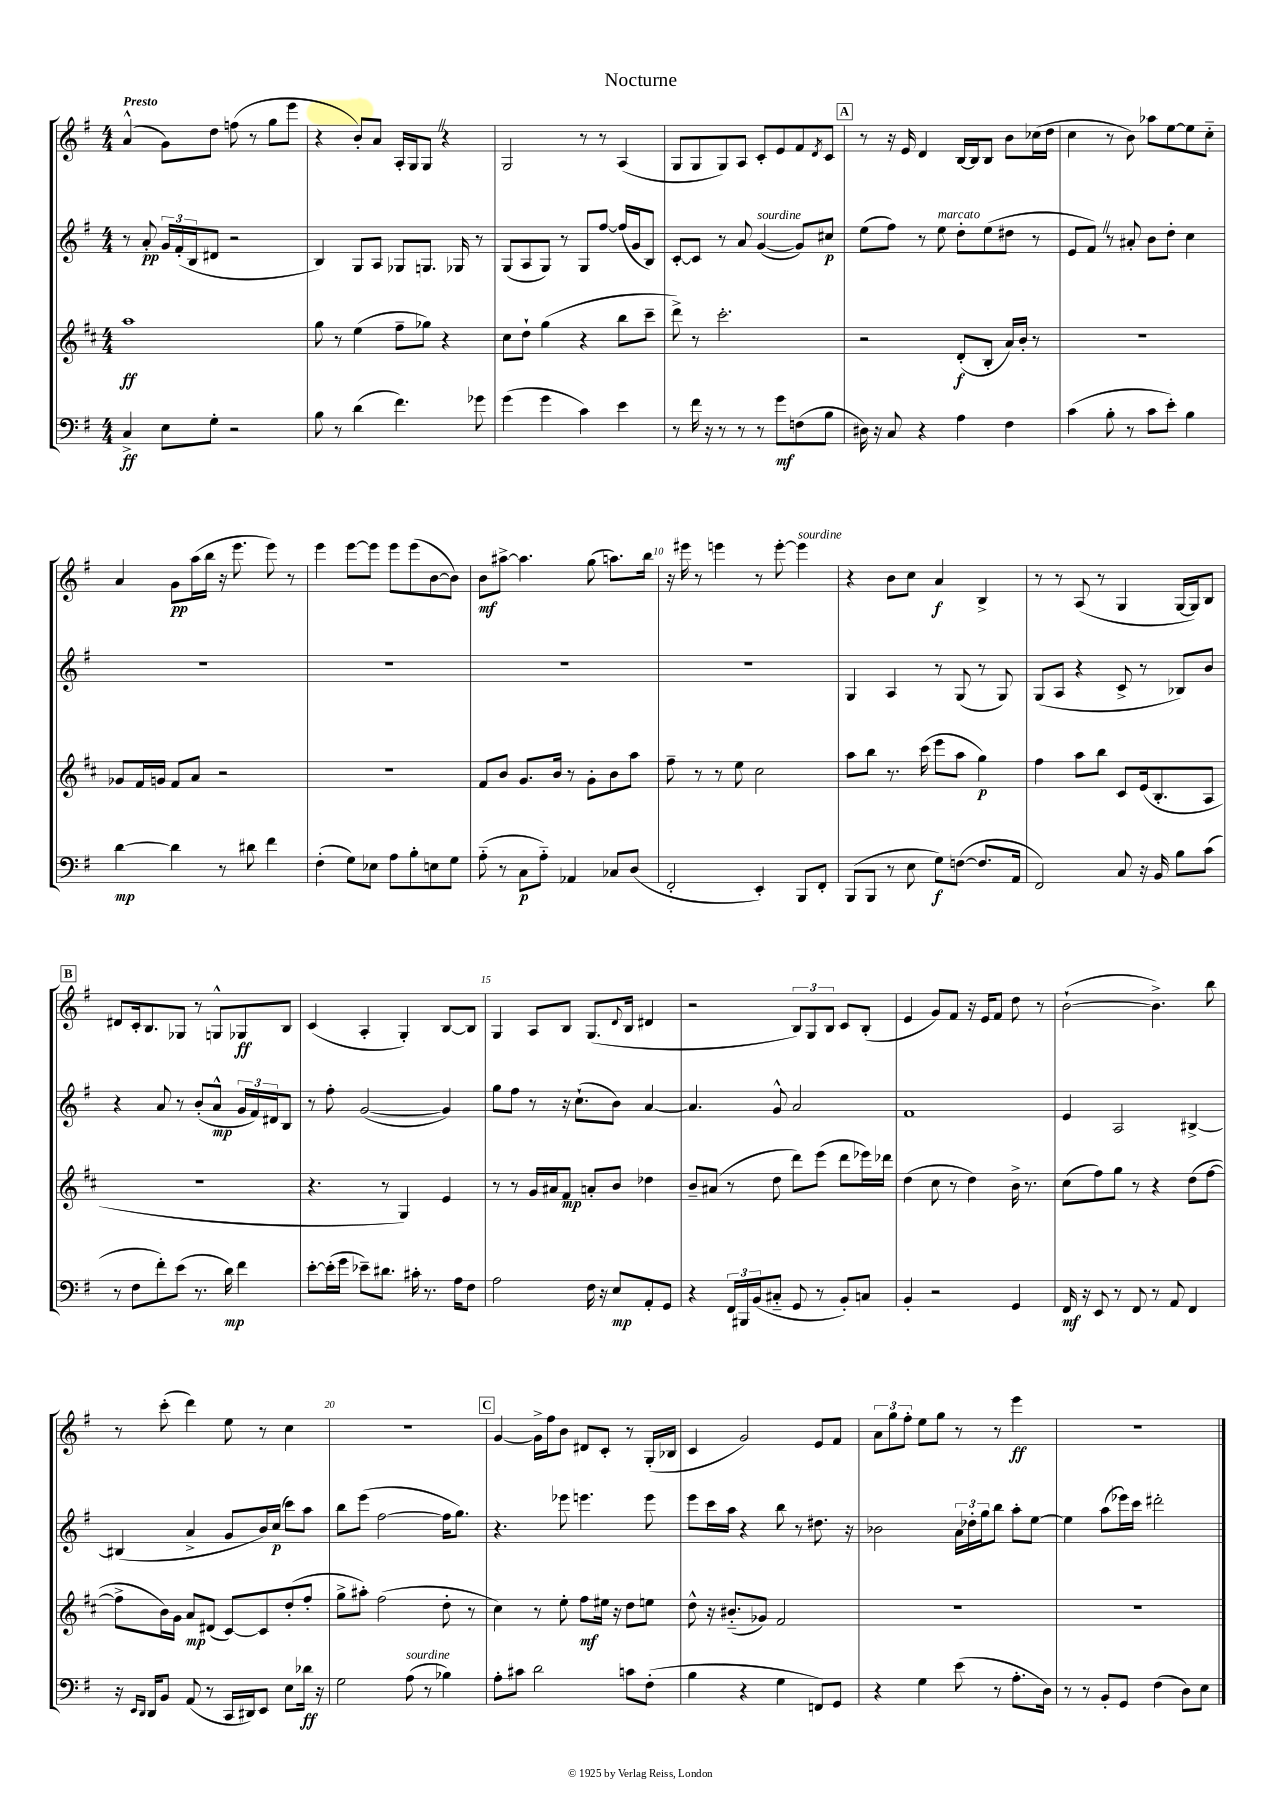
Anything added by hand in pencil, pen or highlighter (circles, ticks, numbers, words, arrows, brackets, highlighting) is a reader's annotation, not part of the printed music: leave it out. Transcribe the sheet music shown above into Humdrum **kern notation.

**kern	**kern	**kern	**kern
*staff4	*staff3	*staff2	*staff1
*clefF4	*clefG2	*clefG2	*clefG2
*k[f#]	*k[f#c#]	*k[f#]	*k[f#]
*M4/4	*M4/4	*M4/4	*M4/4
4C^	1aa	8r	(4a^^
.	.	8a'	.
8E	.	24g	8g)
.	.	(24f#'	.
.	.	24B	.
8G'	.	8d#	8dd
2r	.	2r	(8ff
.	.	.	8r
.	.	.	8gg
.	.	.	8eee
=	=	=	=
8B	8gg	4B)	4r
8r	8r	.	.
(4d	(4ee	8G	8b')
.	.	8A	8a
4.f#)	8ff#~	8G-	16A'
.	.	.	16G
.	8gg-)	8.G	8G
.	4r	.	4r
.	.	16G-	.
8g-	.	8r	.
=	=	=	=
(4g	8cc#	(8G	2G
.	8dd`	8A	.
4g	(4gg	8G)	.
.	.	8r	.
4c)	4r	8G	8r
.	.	[8ff#	8r
4e	8bb	(16ff#]	(4A
.	.	16g	.
.	8ccc#~	8B)	.
=	=	=	=
8r	8ddd^)	[8c'	8G
16f#	8r	8c]	8G
16r	.	.	.
8r	2.ccc#'	8r	8G)
8r	.	8a	8A
8r	.	([4g	8c'
8g	.	.	8e
(8F	.	8g])	8f#
.	.	.	8qd
8B	.	8cc#	8c
=	=	=	=
16D#)	2r	(8ee	8r
16r	.	.	.
8C	.	8ff#)	16r
.	.	.	16e
4r	.	8r	4d
.	.	8ee	.
4A	(8d'	8dd'	[16B
.	.	.	16B]
.	8B'	(8ee	8B
4F#	16a)	8dd#	8b
.	16b'	.	.
.	8r	8r	(16cc-
.	.	.	16dd
=	=	=	=
(4c	1r	8e	4cc
.	.	8f#)	.
8B'	.	8r	8r
8r	.	8a#'	8b)
8c	.	8b	8aa-
8e')	.	8dd'	[8ee
4B	.	4cc	8ee]
.	.	.	8cc'~
=	=	=	=
[4d	8g-	1r	4a
.	16f#	.	.
.	16g	.	.
4d]	8f#	.	8g
.	8a	.	(16aa
.	.	.	16bb
8r	2r	.	16r
.	.	.	8.eee
8d#	.	.	.
4f#	.	.	8eee)
.	.	.	8r
=	=	=	=
(4F#'	1r	1r	4eee
8G)	.	.	[8eee
8E-	.	.	8eee]
8A	.	.	8eee
8B'	.	.	(8eee
8E	.	.	[8b
8G	.	.	8b])
=	=	=	=
(8A'~	8f#	1r	8b
8r	8b	.	[8aa#^
8C	8.g	.	4.aa#]
8A'~)	.	.	.
.	16b	.	.
4AA-	8r	.	.
.	8g'	.	(8gg
8C-	8b	.	8.aa)
(8D	8aa	.	.
.	.	.	16bb
=	=	=	=
2FF#'	8ff#~	1r	16r
.	.	.	16eee#
.	8r	.	8r
.	8r	.	4eee
.	8ee	.	.
4EE')	2cc#	.	8r
.	.	.	[8eee'
8BBB	.	.	4eee]
8FF#'	.	.	.
=	=	=	=
(8BBB	8aa	4G	4r
8BBB	8bb	.	.
8r	8.r	4A	8b
8E	.	.	8cc
.	(16ccc#	.	.
8G)	8eee	8r	4a
([8F	8aa	(8G	.
8.F]	4gg)	8r	4B^
.	.	8G)	.
16AA	.	.	.
=	=	=	=
2FF#)	4ff#	(8G	8r
.	.	8A	8r
.	8aa	4r	(8A
.	8bb	.	8r
8C	8c#	8c^	4G
16r	(16e	8r	.
16BB	8.B'	.	.
8B	.	8B-)	[16G
.	.	.	16G])
(8c	8A	8b	8B
=	=	=	=
8r	1r	4r	8d#
8F#	.	.	16c'
.	.	.	8.B
8f#')	.	8a	.
(8e	.	8r	8G-
8.r	.	(8b'	8r
.	.	8a^^	8G^^
16d)	.	.	.
4f#	.	24g	8G-
.	.	24f#)	.
.	.	24d#	.
.	.	8B	8B
=	=	=	=
[8e'	4.r	8r	(4c
(16e']	.	8ff#'	.
16g	.	.	.
8e-~)	.	([2g	4A'
8.d#	8r	.	.
.	4G)	.	4G')
16c#'	.	.	.
8.r	.	.	.
.	4e	4g])	[8B
16A	.	.	.
8F#	.	.	8B]
=	=	=	=
2A	8r	8gg	4G
.	8r	8ff#	.
.	16g	8r	8A
.	16a#	.	.
.	8f#	16r	8B
.	.	(8.cc`	.
16F#	8a'	.	(8.G
16r	.	.	.
8E	8b	8b)	.
.	.	.	8qqd
.	.	.	16B
8AA'	4dd-	[4a	4d#
8GG	.	.	.
=	=	=	=
4r	8b~	4.a]	2r
.	(8a#	.	.
24FF#	8r	.	.
24BBB#	.	.	.
(24BB	.	.	.
8C#'~	8dd	8g^^	.
8GG	8ddd)	2a	12B)
.	.	.	12G
8r	(8eee	.	.
.	.	.	12B
8BB')	8ddd	.	8c
8C	16eee-)	.	(8B'
.	16ddd-	.	.
=	=	=	=
4BB'	(4dd	1f#	4e
2r	8cc#	.	8g)
.	8r	.	8f#
.	4dd)	.	16r
.	.	.	16e
.	.	.	8f#
4GG	16b^	.	8dd
.	8.r	.	.
.	.	.	8r
=	=	=	=
16FF#	(8cc#	4e	([2b`
16r	.	.	.
8EE	8ff#)	.	.
8r	8gg	2A	.
8FF#	8r	.	.
8r	4r	.	4.b^])
8AA	.	.	.
4FF#	(8dd	[4B#^	.
.	[8ff#	.	8bb
=	=	=	=
16r	8ff#^]	(4B#]	8r
16qqEE	.	.	.
16qqDD	.	.	.
16DD	.	.	.
8BB	16b)	.	(8ccc'
.	16g	.	.
(8AA	8a	4a^	4ddd)
8r	(8d#	.	.
16CC	[8c#)	8g	8ee
16DD#)	.	.	.
8EE	8c#]	16b)	8r
.	.	(16cc	.
8E	(8dd'	8ccc)	4cc
16d-	8ff#'	8aa	.
16r	.	.	.
=	=	=	=
2G	8gg^	8bb	1r
.	8aa#')	(8eee	.
.	(2ff#	[2ff#	.
(8A	.	.	.
8r	.	.	.
4B-)	8dd'	16ff#]	.
.	.	8.gg)	.
.	8r	.	.
=	=	=	=
8A'	4cc#)	4.r	[4g
8c#	.	.	.
2d	8r	.	16g^]
.	.	.	16ff#
.	8ee'	8eee-	8b
.	8ff#	4.eee	8d#
.	16ee#	.	8c'
.	16r	.	.
8c	8dd	.	8r
(8F#'	8ee	8eee	(16G'
.	.	.	16B-
=	=	=	=
4B	8dd^^	8eee	4c
.	16r	16ccc	.
.	(8.b#'~	16aa	.
4r	.	4r	2g)
.	8g-)	.	.
4G	2f#	8bb	.
.	.	8r	.
8FF)	.	8.dd#	8e
8GG	.	.	8f#
.	.	16r	.
=	=	=	=
4r	1r	2b-	12a
.	.	.	12gg
.	.	.	12ff#'
4G	.	.	8ee
.	.	.	8gg
(8e	.	24a	8r
.	.	24dd-'	.
.	.	24gg	.
8r	.	8bb	8r
8.A'	.	8aa'	4eee
.	.	[8ee	.
16D)	.	.	.
=	=	=	=
8r	1r	4ee]	1r
8r	.	.	.
8BB'	.	(8aa	.
8GG	.	16eee-)	.
.	.	16ccc	.
(4F#	.	2ddd#'	.
8D)	.	.	.
8E	.	.	.
==	==	==	==
*-	*-	*-	*-
